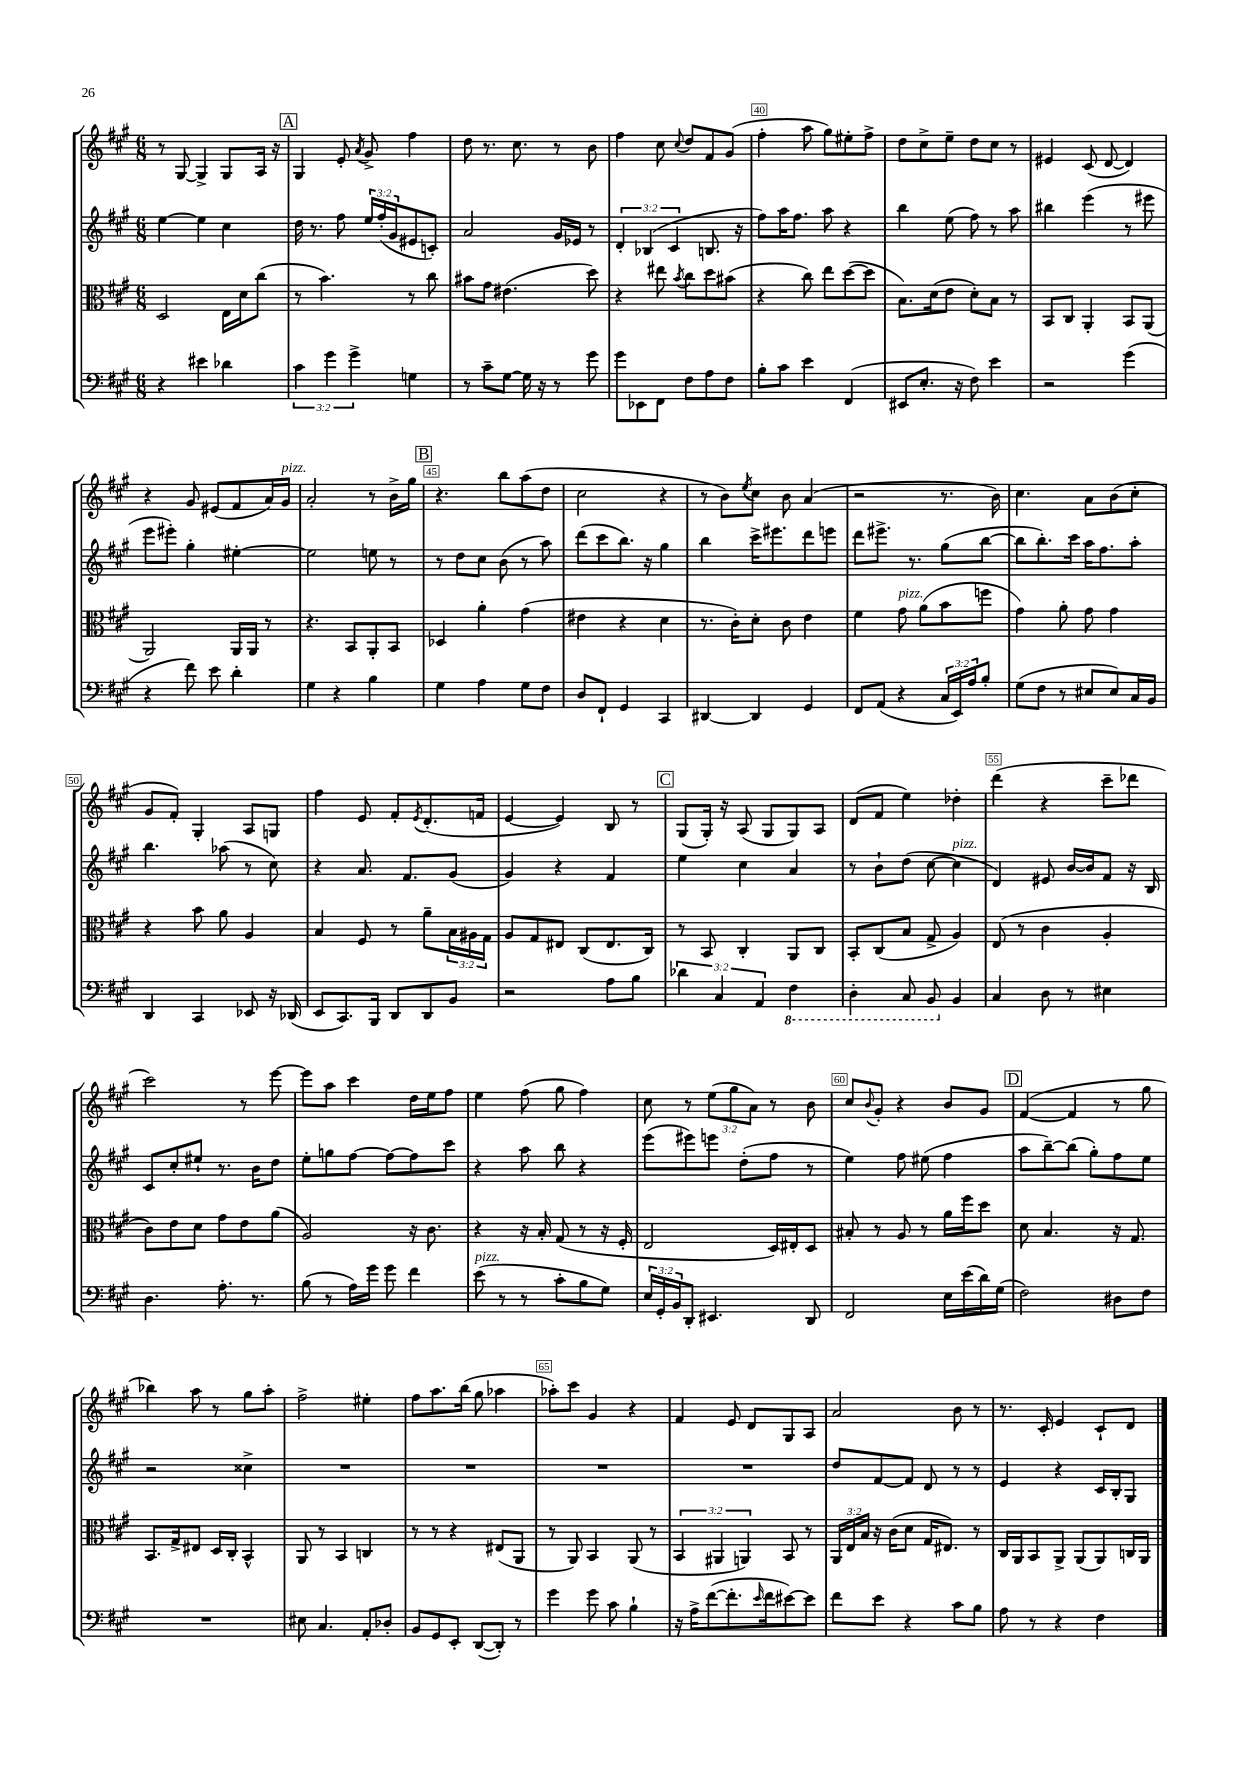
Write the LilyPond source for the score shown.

<<
\new StaffGroup <<
\new Staff = "s0" {
    \clef treble \key a \major \numericTimeSignature \time 6/8 \override Staff.TupletNumber.text = #tuplet-number::calc-fraction-text
    r8 gis8~ gis4-> gis8 a16 r16 |
    \mark \markup { \box "A" } gis4 e'8-. \acciaccatura { a'8 } gis'8-> fis''4 |
    d''8 r8. cis''8. r8 b'8 |
    fis''4 cis''8 \appoggiatura { cis''8 } d''8 fis'8 gis'8( |
    fis''4-. a''8 gis''8) eis''8-. fis''8-> |
    d''8 cis''8-> e''8-- d''8 cis''8 r8 |
    eis'4 cis'8( d'8~ d'4) |
    r4 gis'8 eis'8( fis'8 a'16) gis'16^\markup { \italic "pizz." } |
    a'2-. r8 b'16-> gis''16 |
    \mark \markup { \box "B" } r4. b''8 a''8( d''8 |
    cis''2 r4 |
    r8 b'8) \acciaccatura { e''8 } cis''8 b'8 a'4( |
    r2 r8. b'16) |
    cis''4. a'8 b'8( cis''8-. |
    gis'8 fis'8-.) gis4-. a8 g8 |
    fis''4 e'8 fis'8-. \acciaccatura { e'8 } d'8.-.( f'16 |
    e'4~ e'4) b8 r8 |
    \mark \markup { \box "C" } gis8( gis16-.) r16 a8( gis8 gis8) a8 |
    d'8( fis'8 e''4) des''4-. |
    d'''4( r4 cis'''8-- des'''8 |
    cis'''2) r8 e'''8~ |
    e'''8 a''8 cis'''4 d''16 e''16 fis''8 |
    e''4 fis''8( gis''8 fis''4) |
    cis''8 r8 \tuplet 3/2 { e''8( gis''8 a'8) } r8 b'8 |
    cis''8 \appoggiatura { b'8 } gis'8-. r4 b'8 gis'8 |
    \mark \markup { \box "D" } fis'4~( fis'4 r8 gis''8 |
    bes''4) a''8 r8 gis''8 a''8-. |
    fis''2-> eis''4-. |
    fis''8 a''8. b''16( gis''8 aes''4 |
    aes''8-.) cis'''8 gis'4 r4 |
    fis'4 e'8 d'8 gis8 a8 |
    a'2 b'8 r8 |
    r8. cis'16-. e'4 cis'8-! d'8 \bar "|." |
}
\new Staff = "s1" {
    \clef treble \key a \major \numericTimeSignature \time 6/8 \override Staff.TupletNumber.text = #tuplet-number::calc-fraction-text
    e''4~ e''4 cis''4 |
    \mark \markup { \box "A" } d''16 r8. fis''8 \tuplet 3/2 { e''16 fis''16-.( gis'16 } eis'8 c'8-.) |
    a'2 gis'16 ees'16 r8 |
    \tuplet 3/2 { d'4-. bes4( cis'4 } b8. r16 |
    fis''8) a''16 fis''8. a''8 r4 |
    b''4 e''8( fis''8) r8 a''8 |
    bis''4 e'''4( r8 eis'''8 |
    e'''8 eis'''8-.) gis''4-. eis''4~-. |
    eis''2 e''8 r8 |
    \mark \markup { \box "B" } r8 d''8 cis''8 b'8( r8 a''8) |
    d'''8( cis'''8 b''8.) r16 gis''4 |
    b''4 cis'''16-> eis'''8. d'''8 e'''8 |
    d'''8 eis'''8.-> r8. gis''8( b''8~ |
    b''8 b''8.-.) cis'''16 a''16 fis''8. a''8-. |
    b''4. aes''8( r8 cis''8) |
    r4 a'8. fis'8. gis'8( |
    gis'4) r4 fis'4 |
    \mark \markup { \box "C" } e''4 cis''4 a'4 |
    r8 b'8-! d''8( cis''8~ cis''4^\markup { \italic "pizz." } |
    d'4) eis'8 b'16~ b'16 fis'8 r16 b16 |
    cis'8 cis''8-. eis''8-! r8. b'16 d''8 |
    e''8-. g''8 fis''8~ fis''8~ fis''8 cis'''8 |
    r4 a''8 b''8 r4 |
    e'''8( eis'''8) e'''8 d''8-.( fis''8 r8 |
    e''4) fis''8 eis''8( fis''4 |
    \mark \markup { \box "D" } a''8 b''8~--) b''8( gis''8-.) fis''8 e''8 |
    r2 cisis''4-> |
    R2. |
    R2. |
    R2. |
    R2. |
    d''8 fis'8~ fis'8 d'8 r8 r8 |
    e'4 r4 cis'16 b16-. gis8 \bar "|." |
}
\new Staff = "s2" {
    \clef alto \key a \major \numericTimeSignature \time 6/8 \override Staff.TupletNumber.text = #tuplet-number::calc-fraction-text
    d2 e16 d'16 cis''8( |
    \mark \markup { \box "A" } r8 b'4.) r8 cis''8 |
    bis'8 gis'8 eis'4.( d''8) |
    r4 eis''8 \acciaccatura { b'8 } cis''8 d''8 bis'8( |
    r4 cis''8) e''8 d''8~( d''8 |
    b8.) d'16( e'8 d'8-.) b8 r8 |
    b,8 cis8 a,4-. b,8 a,8( |
    a,2) a,16 a,16 r8 |
    r4. b,8 a,8-. b,8 |
    \mark \markup { \box "B" } des4 a'4-. gis'4( |
    eis'4 r4 d'4 |
    r8. cis'16-.) d'8-. cis'8 e'4 |
    fis'4 gis'8^\markup { \italic "pizz." } a'8( b'8 f''8 |
    gis'4) a'8-. gis'8 gis'4 |
    r4 b'8 a'8 a4 |
    b4 fis8 r8 a'8-- \tuplet 3/2 { b16 ais16 gis16 } |
    a8 gis8 eis8 cis8( eis8. cis16) |
    \mark \markup { \box "C" } r8 b,8 cis4-. a,8 cis8 |
    b,8-. cis8( b8 gis8-> a4) |
    e8( r8 cis'4 a4-. |
    cis'8) e'8 d'8 gis'8 e'8 a'8( |
    a2) r16 cis'8. |
    r4 r16 b16-. gis8( r8 r16 fis16-. |
    e2 d16) eis16-. d8 |
    bis8-. r8 a8 r8 a'16 fis''16 d''8 |
    \mark \markup { \box "D" } d'8 b4. r16 gis8. |
    b,8. gis16-> eis8 d16 cis16-. b,4-^ |
    a,8 r8 b,4 c4 |
    r8 r8 r4 eis8( a,8 |
    r8 a,8) b,4 a,8( r8 |
    \tuplet 3/2 { b,4 ais,4 a,4) } b,8 r8 |
    \tuplet 3/2 { a,16 e16 b16 } r16 cis'16( d'8 gis16 eis8.) r8 |
    cis16 a,16 b,8 a,8-> a,8( a,8) c16 a,16 \bar "|." |
}
\new Staff = "s3" {
    \clef bass \key a \major \numericTimeSignature \time 6/8 \override Staff.TupletNumber.text = #tuplet-number::calc-fraction-text
    r4 eis'4 des'4 |
    \mark \markup { \box "A" } \tuplet 3/2 { cis'4 gis'4 gis'4-> } g4 |
    r8 cis'8-- gis8~ gis16 r16 r8 gis'8 |
    gis'8 ees,8 fis,8 fis8 a8 fis8 |
    b8-. cis'8 e'4 fis,4( |
    eis,8 e8.-. r16 fis8) e'4 |
    r2 gis'4( |
    r4 fis'8) e'8 d'4-. |
    gis4 r4 b4 |
    \mark \markup { \box "B" } gis4 a4 gis8 fis8 |
    d8 fis,8-! gis,4 cis,4 |
    dis,4~ dis,4 gis,4 |
    fis,8 a,8( r4 \tuplet 3/2 { cis16 e,16) a16 } b8-. |
    gis8( fis8 r8 eis8 eis8) cis16 b,16 |
    d,4 cis,4 ees,8 r16 des,16( |
    e,8 cis,8.) b,,16 d,8 d,8 b,8 |
    r2 a8 b8 |
    \mark \markup { \box "C" } \tuplet 3/2 { des'4 cis4 a,4 } \ottava #-1 fis,4 |
    d,4-. cis,8 b,,8 \ottava #0 b,4 |
    cis4 d8 r8 eis4 |
    d4. a8.-. r8. |
    b8( r8 a16) gis'16 gis'8 fis'4 |
    e'8^\markup { \italic "pizz." }( r8 r8 cis'8-. b8 gis8) |
    \tuplet 3/2 { e16 gis,16-. b,16 } d,8-. eis,4. d,8 |
    fis,2 e16 e'16( d'16) gis16( |
    \mark \markup { \box "D" } fis2) dis8 fis8 |
    R2. |
    eis8 cis4. a,8-. des8-. |
    b,8 gis,8 e,8-. d,8~( d,8-.) r8 |
    gis'4 gis'8 cis'8 b4-! |
    r16 a16-> fis'8~( fis'8.-. \grace { e'16 } fis'16 eis'8~) eis'8 |
    fis'8 e'8 r4 cis'8 b8 |
    a8 r8 r4 fis4 \bar "|." |
}
>>
>>
\layout { \context { \Score currentBarNumber = #36 \override BarNumber.break-visibility = ##(#f #t #t) barNumberVisibility = #(every-nth-bar-number-visible 5) \override BarNumber.stencil = #(make-stencil-boxer 0.1 0.3 ly:text-interface::print) } }
